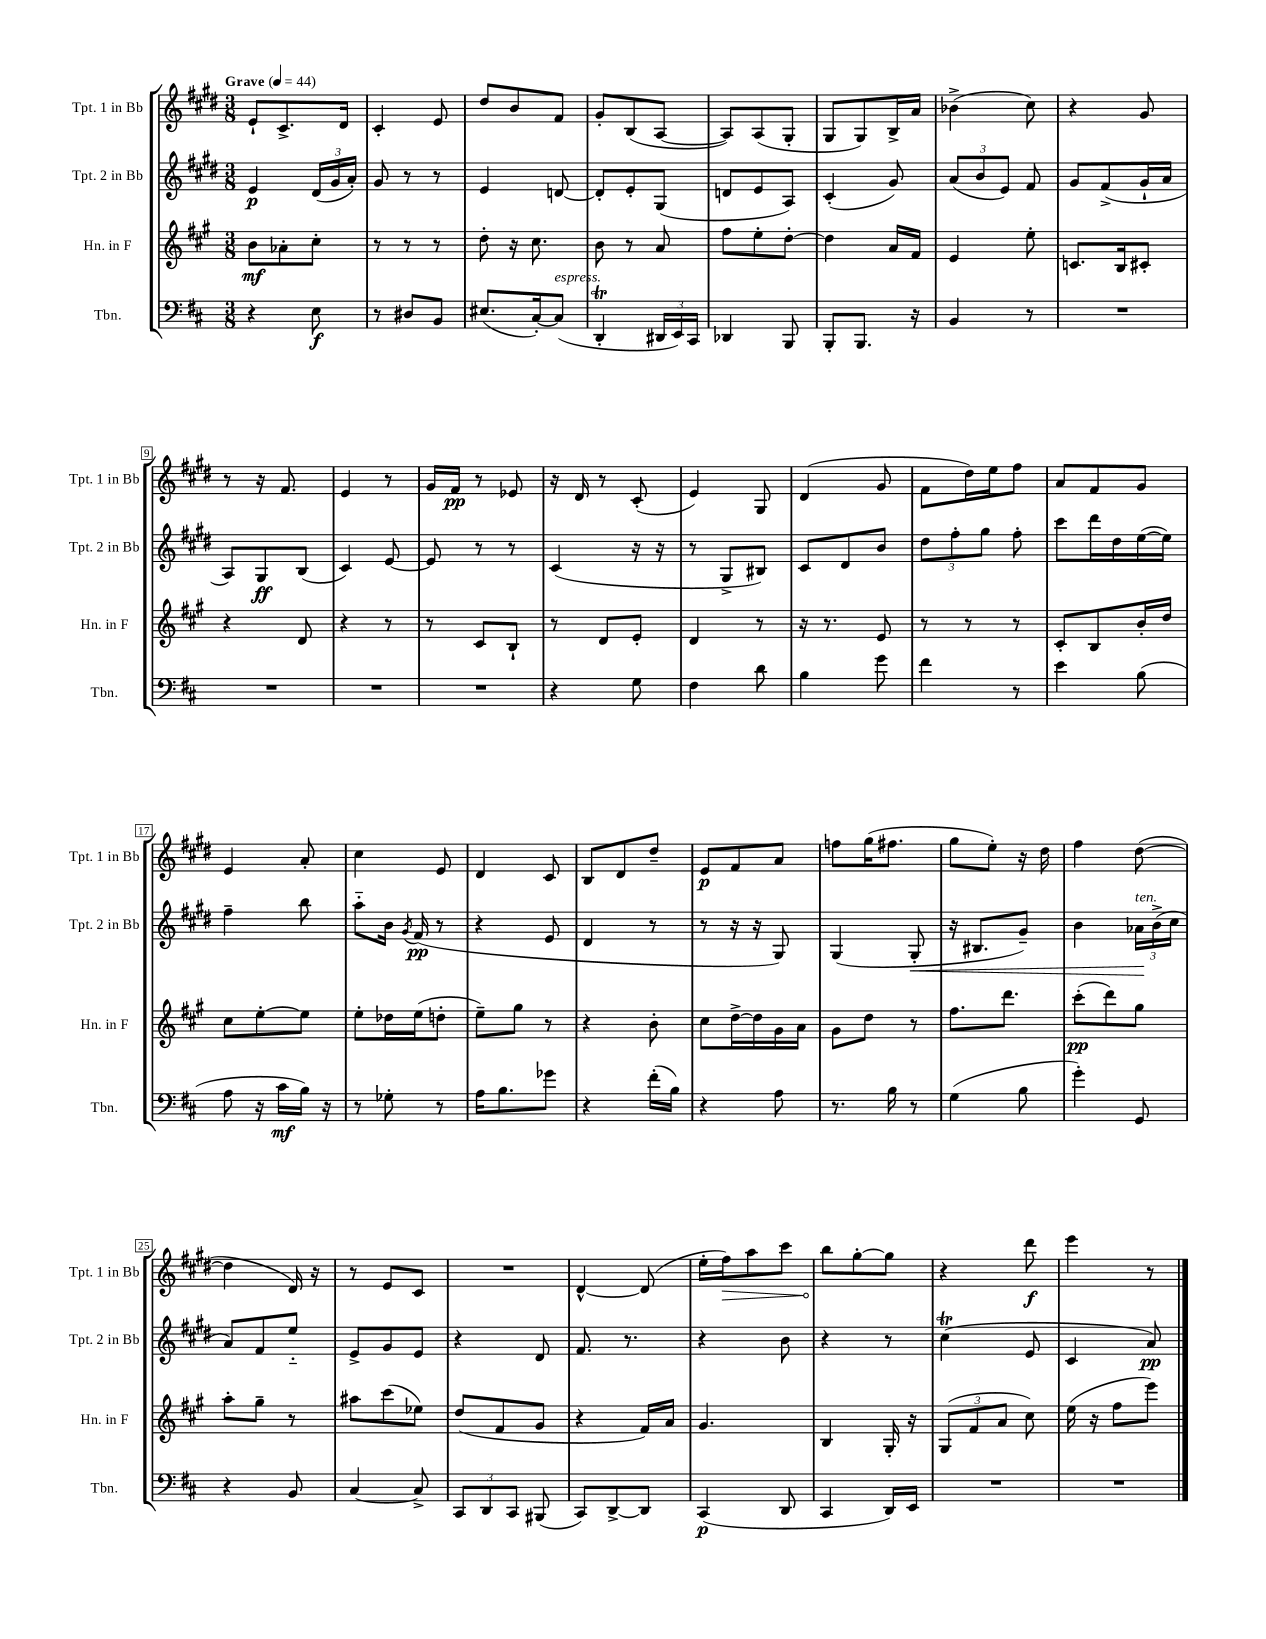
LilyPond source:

<<
\new StaffGroup <<
\new Staff = "s0" \with { instrumentName = "Tpt. 1 in Bb" shortInstrumentName = "Tpt. 1 in Bb" } {
    \clef treble \key e \major \numericTimeSignature \time 3/8 \tempo "Grave" 4 = 44
    \autoBeamOff e'8[-! cis'8.-> dis'16] |
    cis'4-. e'8 |
    dis''8[ b'8 fis'8] |
    gis'8[-. b8( a8]~ |
    a8[) a8( gis8]-. |
    gis8[ gis8) b16-> a'16] |
    bes'4->( cis''8) |
    r4 gis'8 |
    r8 r16 fis'8. |
    e'4 r8 |
    gis'16[ fis'16]\pp r8 ees'8 |
    r16 dis'16 r8 cis'8-.( |
    e'4) gis8 |
    dis'4( gis'8 |
    fis'8[ dis''16) e''16 fis''8] |
    a'8[ fis'8 gis'8] |
    e'4 a'8-. |
    cis''4 e'8 |
    dis'4 cis'8 |
    b8[ dis'8 dis''8]-- |
    e'8[\p fis'8 a'8] |
    f''8[ gis''16( fis''8.] |
    gis''8[ e''8]-.) r16 dis''16 |
    fis''4 dis''8~( |
    dis''4 dis'16) r16 |
    r8 e'8[ cis'8] |
    R4. |
    dis'4~-^ dis'8( |
    e''16[-. \once \override Hairpin.circled-tip = ##t fis''16\>) a''8 cis'''8] |
    b''8[\! gis''8~-. gis''8] |
    r4 dis'''8\f |
    e'''4 r8 \bar "|." |
}
\new Staff = "s1" \with { instrumentName = "Tpt. 2 in Bb" shortInstrumentName = "Tpt. 2 in Bb" } {
    \clef treble \key e \major \numericTimeSignature \time 3/8
    \autoBeamOff e'4\p \tuplet 3/2 { dis'16[( gis'16 a'16]-.) } |
    gis'8 r8 r8 |
    e'4 d'8~ |
    d'8[-. e'8-. gis8]( |
    d'8[ e'8 a8]) |
    cis'4-.( gis'8) |
    \tuplet 3/2 { a'8[( b'8 e'8]) } fis'8 |
    gis'8[ fis'8->( gis'16-! a'16] |
    a8[) gis8\ff b8]( |
    cis'4) e'8~ |
    e'8 r8 r8 |
    cis'4( r16 r16 |
    r8 gis8[-> bis8]) |
    cis'8[ dis'8 b'8] |
    \tuplet 3/2 { dis''8[ fis''8-. gis''8] } fis''8-. |
    cis'''8[ dis'''16 dis''16 e''16~( e''16]) |
    fis''4-- b''8 |
    a''8[-_ b'16] \acciaccatura { gis'8 } fis'16\pp( r8 |
    r4 e'8 |
    dis'4 r8 |
    r8 r16 r16 gis8) |
    gis4( gis8-.\< |
    r16 bis8.[ gis'8]--) |
    b'4 \tuplet 3/2 { aes'16[\!^\markup { \italic "ten." } b'16->( cis''16] } |
    a'8[) fis'8 e''8]-_ |
    e'8[-> gis'8 e'8] |
    r4 dis'8 |
    fis'8. r8. |
    r4 b'8 |
    r4 r8 |
    cis''4\trill( e'8 |
    cis'4 a'8\pp) \bar "|." |
}
\new Staff = "s2" \with { instrumentName = "Hn. in F" shortInstrumentName = "Hn. in F" } {
    \clef treble \key a \major \numericTimeSignature \time 3/8
    \autoBeamOff b'8[\mf aes'8-. cis''8]-. |
    r8 r8 r8 |
    d''8-. r16 cis''8. |
    b'8 r8 a'8 |
    fis''8[ e''8-. d''8]~-. |
    d''4 a'16[ fis'16] |
    e'4 e''8-. |
    c'8.[ b16 cis'8]-. |
    r4 d'8 |
    r4 r8 |
    r8 cis'8[ b8]-! |
    r8 d'8[ e'8]-. |
    d'4 r8 |
    r16 r8. e'8 |
    r8 r8 r8 |
    cis'8[-. b8 b'16-. d''16] |
    cis''8[ e''8~-. e''8] |
    e''8[-. des''16 e''16( d''8]-. |
    e''8[--) gis''8] r8 |
    r4 b'8-. |
    cis''8[ d''16~-> d''16 gis'16 a'16] |
    gis'8[ d''8] r8 |
    fis''8.[ d'''8.] |
    cis'''8[-.\pp( d'''8) gis''8] |
    a''8[-. gis''8]-- r8 |
    ais''8[ cis'''8( ees''8]) |
    d''8[( fis'8 gis'8] |
    r4 fis'16[) a'16] |
    gis'4. |
    b4 gis16-. r16 |
    \tuplet 3/2 { gis8[( fis'8 a'8] } cis''8) |
    e''16( r16 fis''8[ e'''8]) \bar "|." |
}
\new Staff = "s3" \with { instrumentName = "Tbn." shortInstrumentName = "Tbn." } {
    \clef bass \key d \major \numericTimeSignature \time 3/8
    \autoBeamOff r4 e8\f |
    r8 dis8[ b,8] |
    eis8.[( cis16~-.) cis8]^\markup { \italic "espress." }( |
    d,4-.\trill \tuplet 3/2 { dis,16[ e,16) cis,16] } |
    des,4 b,,8 |
    b,,8[-. b,,8.] r16 |
    b,4 r8 |
    R4. |
    R4. |
    R4. |
    R4. |
    r4 g8 |
    fis4 d'8 |
    b4 g'8 |
    fis'4 r8 |
    e'4 b8( |
    a8 r16 cis'16[\mf b16]) r16 |
    r8 ges8-. r8 |
    a16[ b8. ges'8] |
    r4 fis'16[-.( b16]) |
    r4 a8 |
    r8. b16 r8 |
    g4( b8 |
    g'4-.) g,8 |
    r4 b,8 |
    cis4~ cis8-> |
    \tuplet 3/2 { cis,8[ d,8 cis,8] } bis,,8( |
    cis,8[) d,8~-> d,8] |
    cis,4\p( d,8 |
    cis,4 d,16[) e,16] |
    R4. |
    R4. \bar "|." |
}
>>
>>
\layout { \context { \Score \override BarNumber.stencil = #(make-stencil-boxer 0.1 0.3 ly:text-interface::print) } }
